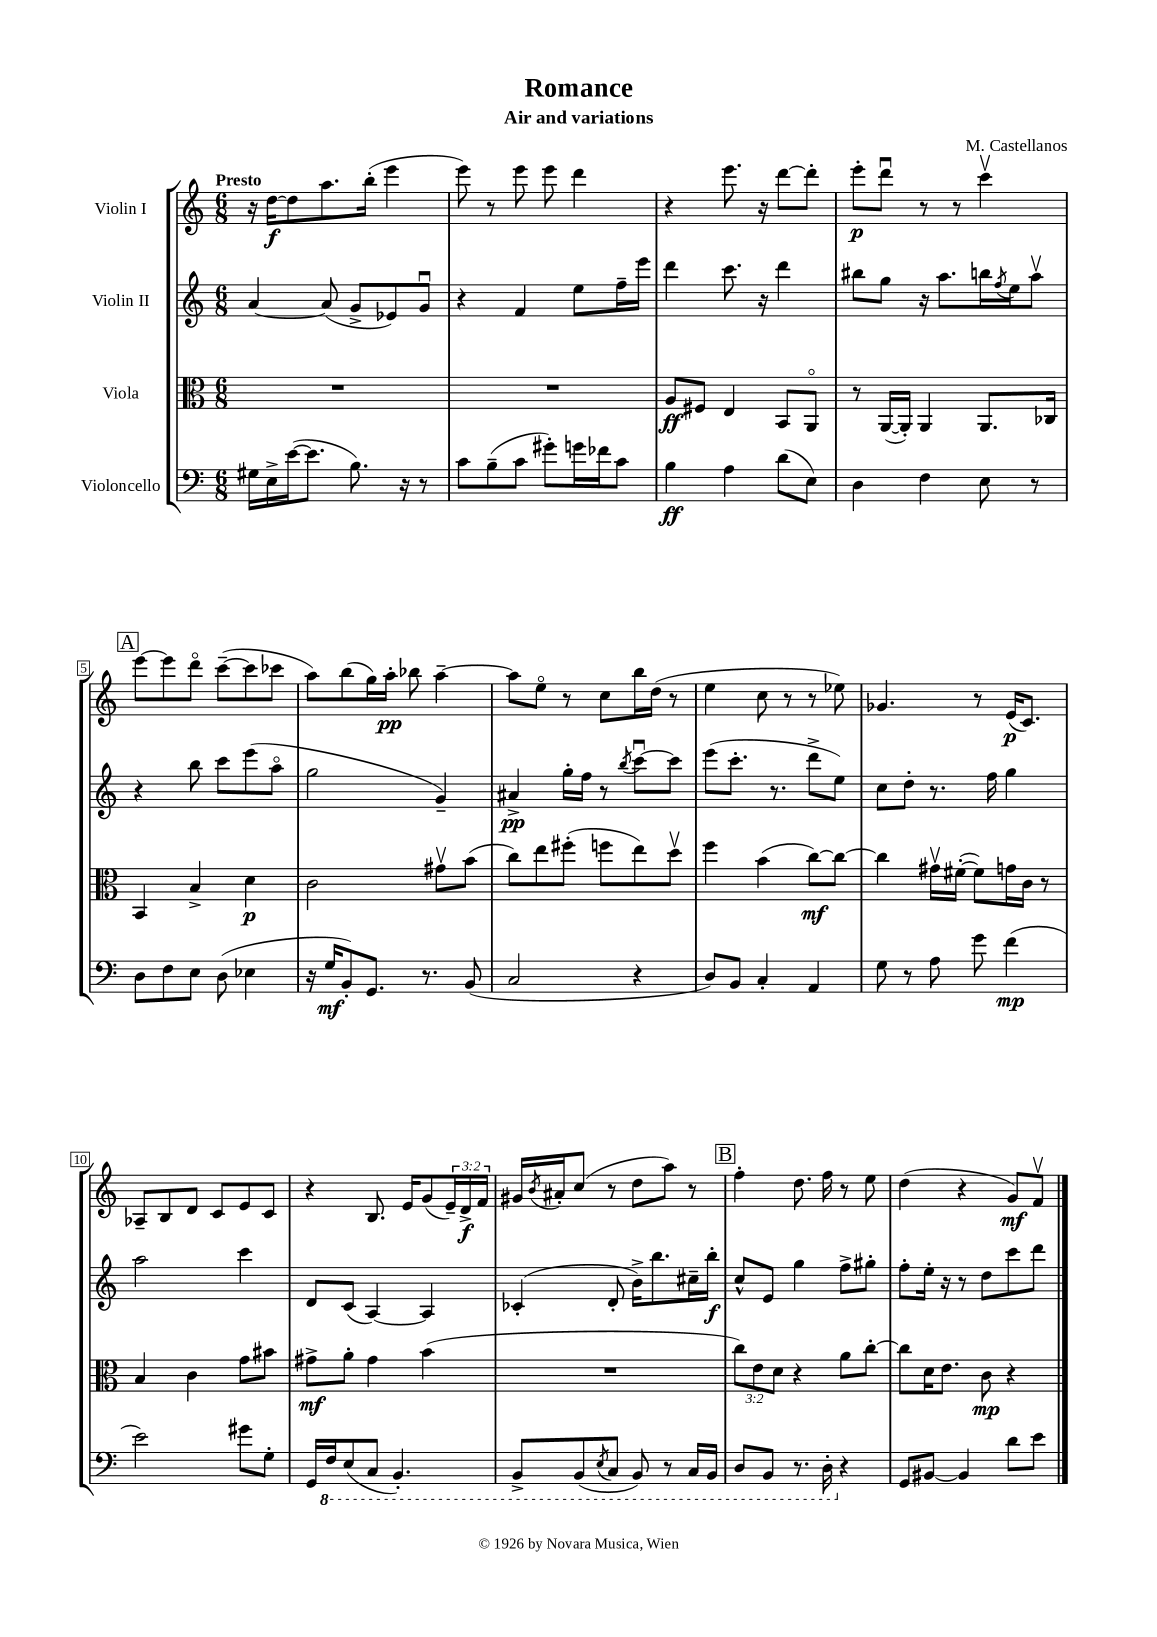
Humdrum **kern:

**kern	**dynam	**kern	**dynam	**kern	**dynam	**kern	**dynam
*part4	*part4	*part3	*part3	*part2	*part2	*part1	*part1
*staff4	*staff4	*staff3	*staff3	*staff2	*staff2	*staff1	*staff1
*I"Violoncello	*	*I"Viola	*	*I"Violin II	*	*I"Violin I	*
*clefF4	*	*clefC3	*	*clefG2	*	*clefG2	*
*k[]	*	*k[]	*	*k[]	*	*k[]	*
*M6/8	*	*M6/8	*	*M6/8	*	*M6/8	*
=1	=1	=1	=1	=1	=1	=1	=1
!	!	!	!	!	!	!LO:TX:a:B:t=Presto	!
16G#X\LL	.	2.r	.	[4a/	.	16r	.
16E^\	.	.	.	.	.	[16dd\KL	f
([16e\J	.	.	.	.	.	8dd\]	.
8.e\J]	.	.	.	.	.	.	.
.	.	.	.	(8a/]	.	8.aa\	.
8.B\)	.	.	.	8g^/L	.	.	.
.	.	.	.	.	.	(16bb'\Jk	.
.	.	.	.	8e-X/)	.	4eee\	.
16r	.	.	.	.	.	.	.
8r	.	.	.	8gu/J	.	.	.
=2	=2	=2	=2	=2	=2	=2	=2
8c\L	.	2.r	.	4r	.	8eee\)	.
(8B~\	.	.	.	.	.	8r	.
8c\J	.	.	.	4f/	.	8eee\	.
8g#X'\L)	.	.	.	.	.	8eee\	.
16gn\L	.	.	.	8ee\L	.	4ddd\	.
16f-X\J	.	.	.	.	.	.	.
8c\J	.	.	.	16ff~\L	.	.	.
.	.	.	.	16eee\JJ	.	.	.
=3	=3	=3	=3	=3	=3	=3	=3
4B\	ff	8A/L	ff	4ddd\	.	4r	.
.	.	8F#X/J	.	.	.	.	.
4A\	.	4E/	.	8.ccc\	.	8.eee\	.
.	.	.	.	16r	.	16r	.
(8d\L	.	8BB/L	.	4ddd\	.	[8ddd\L	.
8E\J)	.	8AA/J	.	.	.	8ddd'\J]	.
=4	=4	=4	=4	=4	=4	=4	=4
4D\	.	8r	.	8bb#X\L	.	8eee'\L	p
.	.	([16AA/LL	.	8gg\J	.	8dddu\J	.
.	.	16AA'/JJ])	.	.	.	.	.
4F\	.	4AA/	.	16r	.	8r	.
.	.	.	.	8.aa\L	.	.	.
.	.	.	.	.	.	8r	.
8E\	.	8.AA/L	.	16bbn\L	.	4cccv\	.
.	.	.	.	8qff/	.	.	.
.	.	.	.	16ee\J	.	.	.
8r	.	.	.	8aav\J	.	.	.
.	.	16C-X/Jk	.	.	.	.	.
!!LO:LB:g=z
!!LO:REH:place=s1:t=A
=5	=5	=5	=5	=5	=5	=5	=5
8D\L	.	4BB/	.	4r	.	[8eee\L	.
8F\	.	.	.	.	.	8eee\]	.
8E\J	.	4B^/	.	8bb\	.	8ddd\J	.
(8D\	.	.	.	8ccc\L	.	([8ccc~\L	.
4E-X\	.	4d\	p	(8eee\	.	8ccc\]	.
.	.	.	.	8aa\J	.	8ccc-X\J	.
=6	=6	=6	=6	=6	=6	=6	=6
16r	.	2c\	.	2gg\	.	8aa\L)	.
16G/KL	mf	.	.	.	.	.	.
8BB'/)	.	.	.	.	.	(8bb\	.
8.GG/J	.	.	.	.	.	16gg\L)	.
.	.	.	.	.	.	16aa'\JJ	pp
.	.	.	.	.	.	8bb-X\	.
8.r	.	.	.	.	.	.	.
.	.	8g#Xv\L	.	4g~/)	.	[4aa~\	.
(8BB/	.	(8b\J	.	.	.	.	.
=7	=7	=7	=7	=7	=7	=7	=7
2C/	.	8cc\L)	.	4a#X^/	pp	8aa\L]	.
.	.	8ee\	.	.	.	8ee\J	.
.	.	(8ff#X'\J	.	16gg'\LL	.	8r	.
.	.	.	.	16ff\JJ	.	.	.
.	.	8ffn\L	.	8r	.	8cc\L	.
.	.	.	.	8qbb/	.	.	.
4r	.	8ee\)	.	[8cccu\L	.	16bb\L	.
.	.	.	.	.	.	(16dd\JJ	.
.	.	8ddv\J	.	8ccc\J]	.	8r	.
=8	=8	=8	=8	=8	=8	=8	=8
8D/L)	.	4ff\	.	(8eee\L	.	4ee\	.
8BB/J	.	.	.	8.ccc'\J	.	.	.
4C'/	.	(4b\	.	.	.	8cc\	.
.	.	.	.	8.r	.	.	.
.	.	.	.	.	.	8r	.
4AA/	.	[8cc\L)	mf	8ddd^\L	.	8r	.
.	.	8cc\J_	.	8ee\J)	.	8ee-X\)	.
=9	=9	=9	=9	=9	=9	=9	=9
8G\	.	4cc\]	.	8cc\L	.	4.g-X/	.
8r	.	.	.	8dd'\J	.	.	.
8A\	.	16g#Xv\LL	.	8.r	.	.	.
.	.	([16f#X'\JJ	.	.	.	.	.
8g\	.	8f#\L])	.	.	.	8r	.
.	.	.	.	16ff\	.	.	.
(4f\	mp	16gn\L	.	4gg\	.	(16e/KL	p
.	.	16c\JJ	.	.	.	8.c/J)	.
.	.	8r	.	.	.	.	.
!!LO:LB:g=z
=10	=10	=10	=10	=10	=10	=10	=10
2e\)	.	4B/	.	2aa\	.	8A-X~/L	.
.	.	.	.	.	.	8B/	.
.	.	4c\	.	.	.	8d/J	.
.	.	.	.	.	.	8c/L	.
8g#X\L	.	8g\L	.	4ccc\	.	8e/	.
8G'\J	.	8b#X\J	.	.	.	8c/J	.
=11	=11	=11	=11	=11	=11	=11	=11
16GG/LL	.	8g#X^\L	mf	8d/L	.	4r	.
*8ba	*	*	*	*	*	*	*
16FF/J	.	.	.	.	.	.	.
(8EE/	.	8a'\J	.	(8c/J	.	.	.
8CC/J	.	4g#\	.	[4A/)	.	8.B/	.
4.BBB'/)	.	.	.	.	.	.	.
.	.	.	.	.	.	16e/KL	.
.	.	(4b\	.	4A/]	.	(8g/	.
.	.	.	.	.	.	24e~/L)	.
.	.	.	.	.	.	24d^/	f
.	.	.	.	.	.	24f/JJ	.
=12	=12	=12	=12	=12	=12	=12	=12
8BBB^/L	.	2.r	.	(4c-X'/	.	16g#X/LL	.
.	.	.	.	.	.	8qb/	.
.	.	.	.	.	.	16a#X'/J	.
(8BBB/	.	.	.	.	.	(8cc/J	.
8qEE/	.	.	.	.	.	.	.
8CC/J	.	.	.	8d'/	.	8r	.
8BBB/)	.	.	.	16b^\KL)	.	8dd\L	.
.	.	.	.	8.bb\	.	.	.
8r	.	.	.	.	.	8aa\J)	.
16CC/LL	.	.	.	16cc#X~\L	.	8r	.
16BBB/JJ	.	.	.	16bb'\JJ	f	.	.
!!LO:REH:place=s1:t=B
=13	=13	=13	=13	=13	=13	=13	=13
8DD/L	.	12cc\L)	.	8cc^^/L	.	4ff'\	.
.	.	12e\	.	.	.	.	.
8BBB/J	.	.	.	8e/J	.	.	.
.	.	12d\J	.	.	.	.	.
8.r	.	4r	.	4gg\	.	8.dd\	.
16DD'\	.	.	.	.	.	16ff\	.
*X8ba	*	*	*	*	*	*	*
4r	.	8a\L	.	8ff^\L	.	8r	.
.	.	[8cc'\J	.	8gg#X'\J	.	8ee\	.
=14	=14	=14	=14	=14	=14	=14	=14
8GG/L	.	8cc\L]	.	8ff'\L	.	(4dd\	.
[8BB#X/J	.	16d\K	.	16ee'\Jk	.	.	.
.	.	8.e\J	.	16r	.	.	.
4BB#/]	.	.	.	8r	.	4r	.
.	.	8c\	mp	8dd\L	.	.	.
8d\L	.	4r	.	8ccc\	.	8g/L)	mf
8e\J	.	.	.	8ddd\J	.	8fv/J	.
==	==	==	==	==	==	==	==
*-	*-	*-	*-	*-	*-	*-	*-
